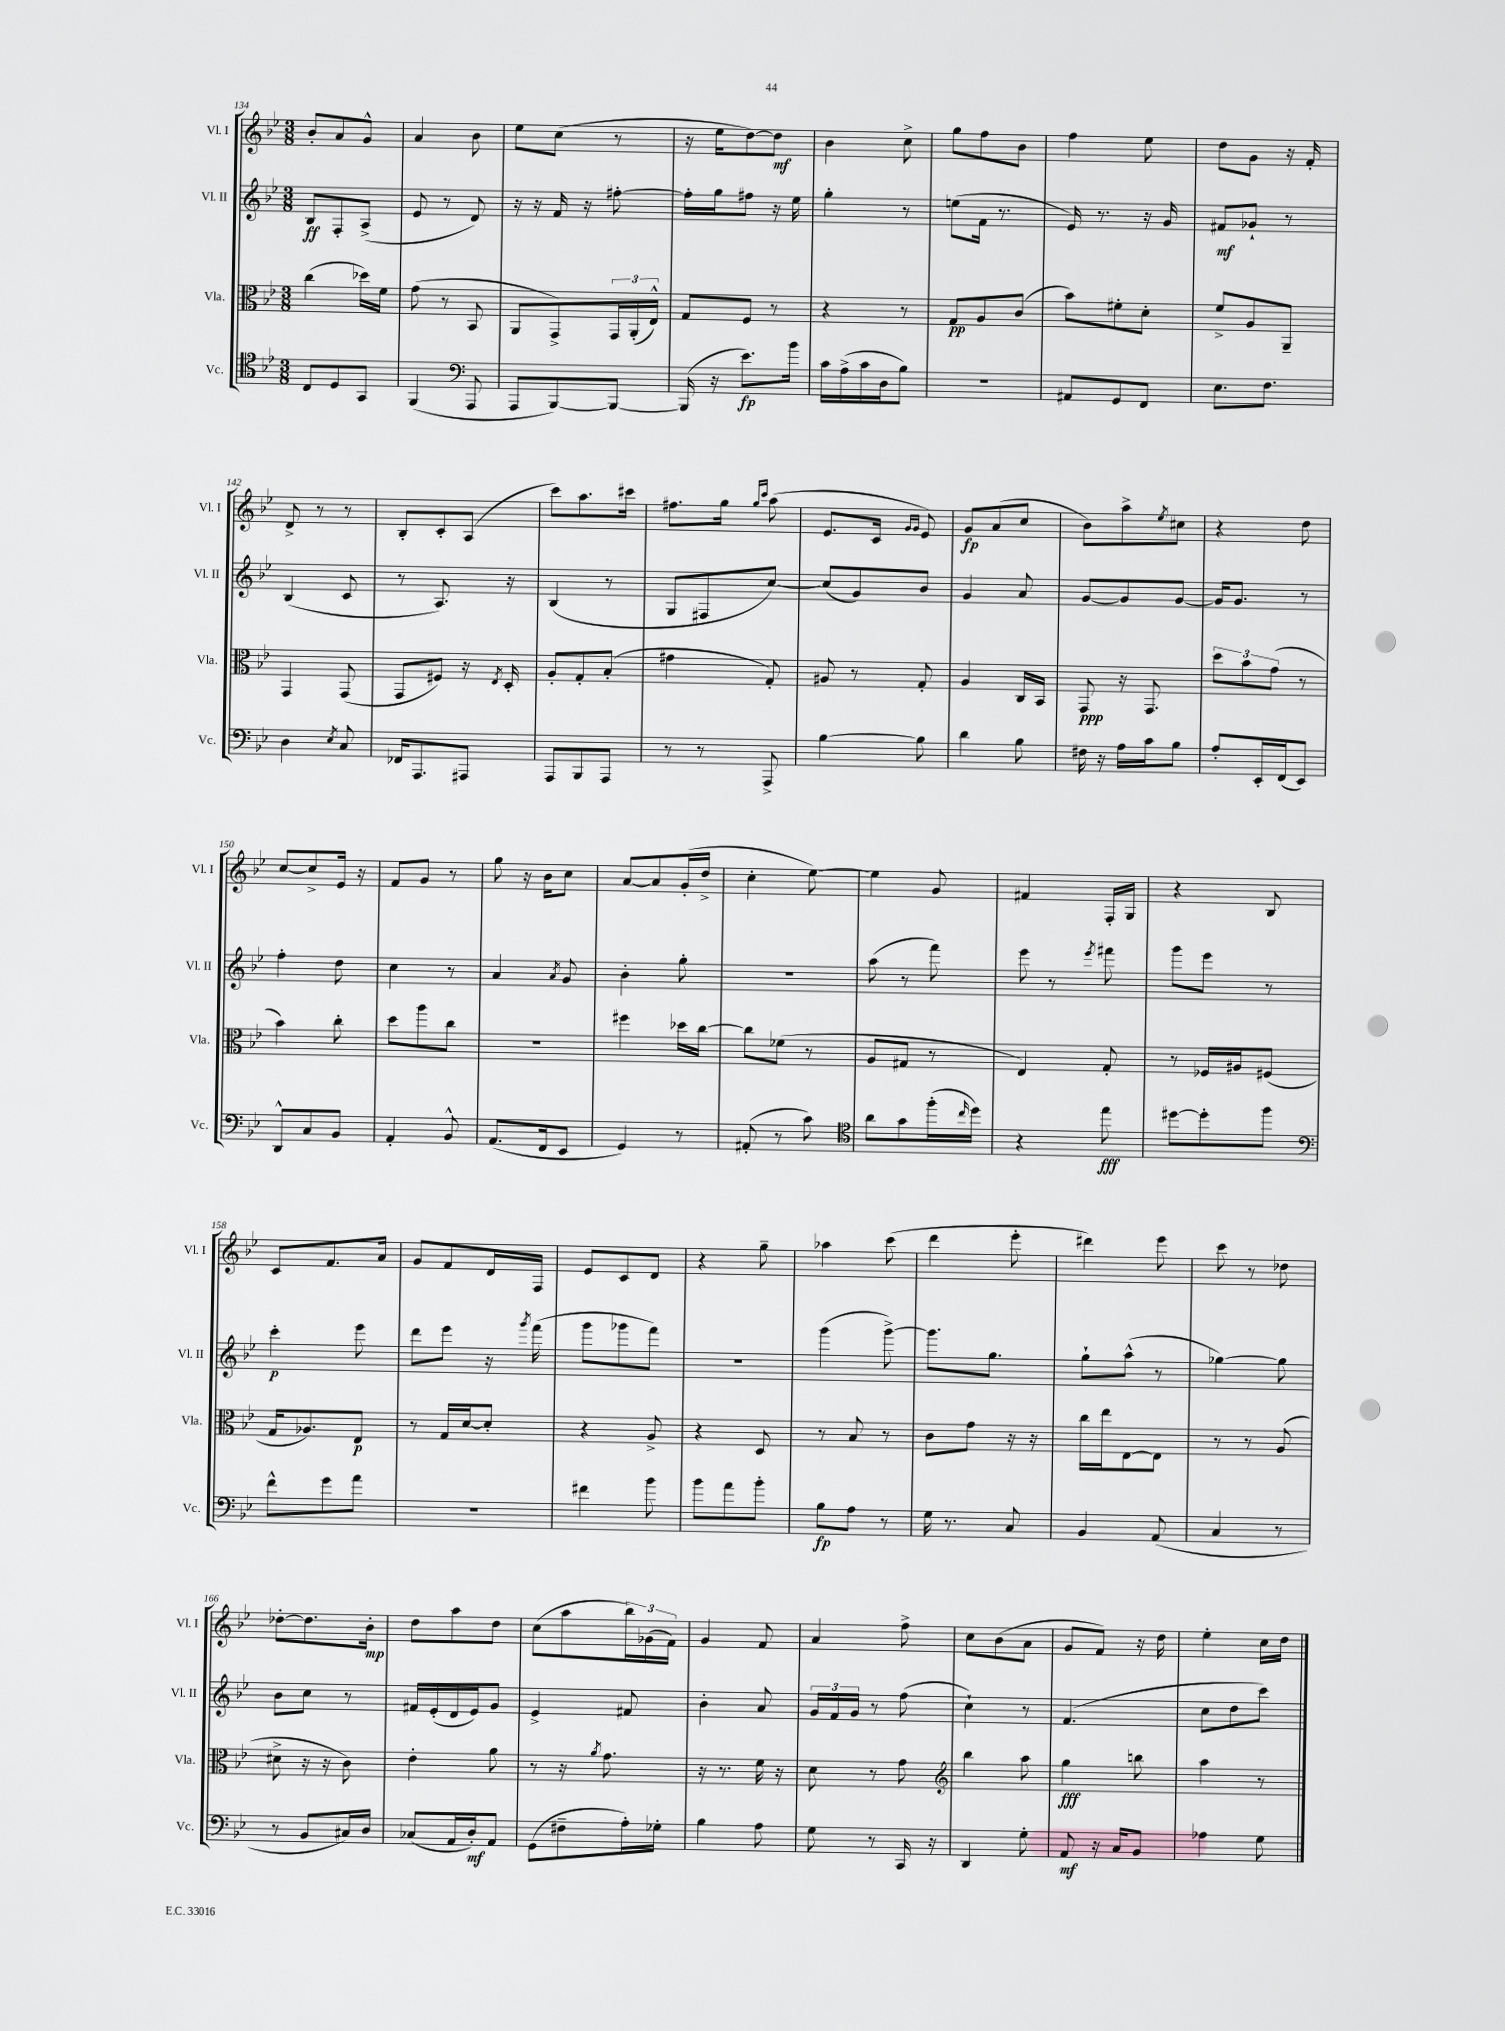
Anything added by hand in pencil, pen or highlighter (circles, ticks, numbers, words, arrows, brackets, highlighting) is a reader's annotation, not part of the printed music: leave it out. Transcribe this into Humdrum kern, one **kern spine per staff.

**kern	**kern	**kern	**kern
*staff4	*staff3	*staff2	*staff1
*clefC4	*clefC3	*clefG2	*clefG2
*k[b-e-]	*k[b-e-]	*k[b-e-]	*k[b-e-]
*M3/8	*M3/8	*M3/8	*M3/8
8C/L	(4cc\	8B-/L	8b-'/L
8D/	.	8F'/	8a/
8GG/J	16dd-\LL)	(8A^/J	8g^^/J
.	16f\JJ	.	.
=	=	=	=
(4FF/	(8g\	8e-/	4a/
.	8r	8r	.
*clefF4	*	*	*
8AAA/	8BB-/	8d/)	8b-\
=	=	=	=
8AAA/L	8AA/L	16r	8ee-\L
.	.	16r	.
[8BBB-/)	8GG^/)	16f/	(8cc\J
.	.	16r	.
8BBB-/_J	24GG/L	[8ff#'\	8r
.	(24AA'/	.	.
.	24E-^^/JJ)	.	.
=	=	=	=
(16BBB-/]	8G/L	16ff#'\]LL	16r
16r	.	16gg\J	16ee-\LK
8.e-\L)	8F/J	8ff#\J	[8dd\)
.	8r	16r	8dd\]J
16b-\Jk	.	16ee-\	.
=	=	=	=
16c\LL	4r	4gg'\	4b-\
(16A^\	.	.	.
16c\	.	.	.
16D\J	.	.	.
8B-\J)	8r	8r	8cc^\
=	=	=	=
4.r	8G/L	(8ee\L	8gg\L
.	8A/	16f\Jk	8ff\
.	.	8.r	.
.	(8c/J	.	8b-\J
=	=	=	=
8AA#/L	8b-\L)	16e-/)	4ff\
.	.	8.r	.
8GG/	8f#'\	.	.
8FF/J	8d'\J	16r	8ee-\
.	.	16g/	.
=	=	=	=
8.E-\L	8f^/L	8f#/L	8dd\L
.	8A/	8g-`/J	8g\J
8.F\J	.	.	.
.	8AA~/J	8r	16r
.	.	.	16f'/
=	=	=	=
4D\	4GG/	(4B-/	8d^/
.	.	.	8r
8qE-/	.	.	.
8C/	(8GG/	8c/	8r
=	=	=	=
16FF-/LK	8GG/L	8r	8B-'/L
8.AAA/	.	.	.
.	8F#/J)	8.A/)	8c'/
8AAA#/J	16r	.	(8A/J
.	8qE-/	.	.
.	16D'/	16r	.
=	=	=	=
8AAA/L	8A'/L	(4B-/	8ccc\L)
8BBB-/	8G'/	.	8.aa\
8AAA/J	(8B-'/J	8r	.
.	.	.	16ccc#\Jk
=	=	=	=
8r	4g#\	8G/L	8.ff#\L
8r	.	8F#/	.
.	.	.	16gg\Jk
.	.	.	16qqgg/LL
.	.	.	16qqccc/JJ
8AAA^/	8G'/)	[8cc/J)	(8aa\
=	=	=	=
[4B-\	8A#/	(8cc/]L	8.e-/L
.	8r	8g/)	.
.	.	.	16c/Jk
.	.	.	16qqg/LL
.	.	.	16qqg/JJ
8B-\]	8G'/	8b-/J	8e-/)
=	=	=	=
4d\	4A/	4g/	8g/L
.	.	.	(8a/
8B-\	16C/LL	8a/	8cc/J
.	16BB-/JJ	.	.
=	=	=	=
16F#\	8GG/	[8g/L	8b-\L)
16r	.	.	.
16A\LL	16r	8g/]	8aa^\
16c\J	8.GG/	.	.
.	.	.	8qee-/
8B-\J	.	[8g/J	8cc#\J
=	=	=	=
8A'/L	12dd\L	16g/]LK	4r
.	.	8.g/J	.
.	12b-\	.	.
16EE-'/L	.	.	.
.	(12g\J	.	.
(16FF/J	.	.	.
8EE-/J)	8r	8r	8dd\
=	=	=	=
8DD^^/L	4b-\)	4ff'\	[8cc/L
8C/	.	.	8cc^/]
8BB-/J	8cc'\	8dd\	16e-/Jk
.	.	.	16r
=	=	=	=
4AA'/	8dd\L	4cc\	8f/L
.	8aa\	.	8g/J
8BB-^^/	8cc\J	8r	8r
=	=	=	=
(8.AA/L	4.r	4a/	8gg\
.	.	.	16r
16FF/k	.	.	16b-\LK
.	.	8qa/	.
8EE-/J	.	8g/	8cc\J
=	=	=	=
4GG/)	4ff#\	4b-'\	[8a/L
.	.	.	8a/]
8r	16dd-\LL	8gg'\	(16g'/L
.	[16cc\JJ	.	16dd^/JJ
=	=	=	=
(8AA#'/	8cc\]L	4.r	4cc'\
8r	(8f-\J	.	.
8c\)	8r	.	[8ee-\)
=	=	=	=
*clefC4	*	*	*
8a\L	8A/L	(8aa\	4ee-\]
8g\	8G#/J	8r	.
(16ff'\L	8r	8fff\)	8g/
16qqcc/	.	.	.
16dd\JJ)	.	.	.
=	=	=	=
4r	4E-/)	8eee-\	4f#/
.	.	8r	.
.	.	8qeee-/	.
8ee-\	8G'/	8fff#\	16F'/LL
.	.	.	16G/JJ
=	=	=	=
[8dd#\L	8r	8ggg\L	4r
8dd#'\]	16F-/LL	8eee-\J	.
.	16A#/J	.	.
8ff\J	(8F#/J	8r	8B-/
=	=	=	=
*clefF4	*	*	*
8f^^\L	16G/LK	4ccc'\	8c/L
.	8.A-/)	.	.
8g\	.	.	8.f/
8a\J	8E-/J	8eee-\	.
.	.	.	16a/Jk
=	=	=	=
4.r	8r	8ddd\L	8g/L
.	16G/LL	8eee-\J	8f/
.	[16d/J	.	.
.	8d'/]J	16r	16d/L
.	.	8qggg/	.
.	.	(16fff\	16F/JJ
=	=	=	=
4f#\	4r	8ggg\L	8e-/L
.	.	8ggg-\	8c/
8b-\	8A^/	8fff\J)	8d/J
=	=	=	=
8b-\L	4r	4.r	4r
8a\	.	.	.
8b-'\J	8D/	.	8gg~\
=	=	=	=
8B-\L	8r	(4ggg\	4aa-\
8A\J	8B-/	.	.
8r	8r	[8ggg^\)	(8ccc\
=	=	=	=
16G\	8c\L	8.ggg\]L	4ddd\
8.r	.	.	.
.	8g\J	.	.
.	.	8.gg\J	.
8C/	16r	.	8eee-'\
.	16r	.	.
=	=	=	=
4BB-/	16cc\LL	8gg`\L	4ddd#\)
.	16ee-\J	.	.
.	[8E-\	(8aa^^\J	.
(8AA/	8E-\]J	8r	8eee-\
=	=	=	=
4C/	8r	[4gg-\)	8ccc\
.	8r	.	8r
8r	(8A/	8gg-\]	8dd-\
=	=	=	=
8r	8d#^\	8b-\L	[8dd-'\L
8BB-/L	16r	8cc\J	8.dd-\]
.	16r	.	.
16C#/L)	8c\)	8r	.
16D/JJ	.	.	16b-'\Jk
=	=	=	=
(8C-/L	4e-'\	16f#/LL	8dd\L
.	.	(16e-'/	.
16AA/L	.	16d/	8aa\
16D'/J)	.	16e-/J)	.
8AA/J	8a\	8g/J	8dd\J
=	=	=	=
(8GG\L	8r	4e-^/	(8cc\L
8F#~\	16r	.	8aa\
.	8qa/	.	.
.	8.g\	.	.
16A'\L)	.	8f#/	24bb-\L)
.	.	.	(24g-\
16G-'\JJ	.	.	.
.	.	.	24f\JJ)
=	=	=	=
4B-\	16r	4b-'\	4g/
.	8.r	.	.
8A\	16f\	8a/	8f/
.	16r	.	.
=	=	=	=
8G\	8d\	24g/LL	4a/
.	.	24f/	.
.	.	24g/JJ	.
8r	8r	8r	.
16CC/	8g\	(8ff\	8ff^\
16r	.	.	.
=	=	=	=
*	*clefG2	*	*
4DD/	4bb-\	4cc`\)	8cc\L
.	.	.	(8b-\
8G'\	8aa\	8r	8a\J
=	=	=	=
8AA/	4gg\	(4.f/	8g/L
16r	.	.	8f/J)
16C/LK	.	.	.
8BB-/J	8bb\	.	16r
.	.	.	16dd\
=	=	=	=
4A-\	4aa\	8cc\L	4ee-'\
.	.	8dd\	.
8G\	8r	8ccc\J)	16cc\LL
.	.	.	16dd\JJ
==	==	==	==
*-	*-	*-	*-
